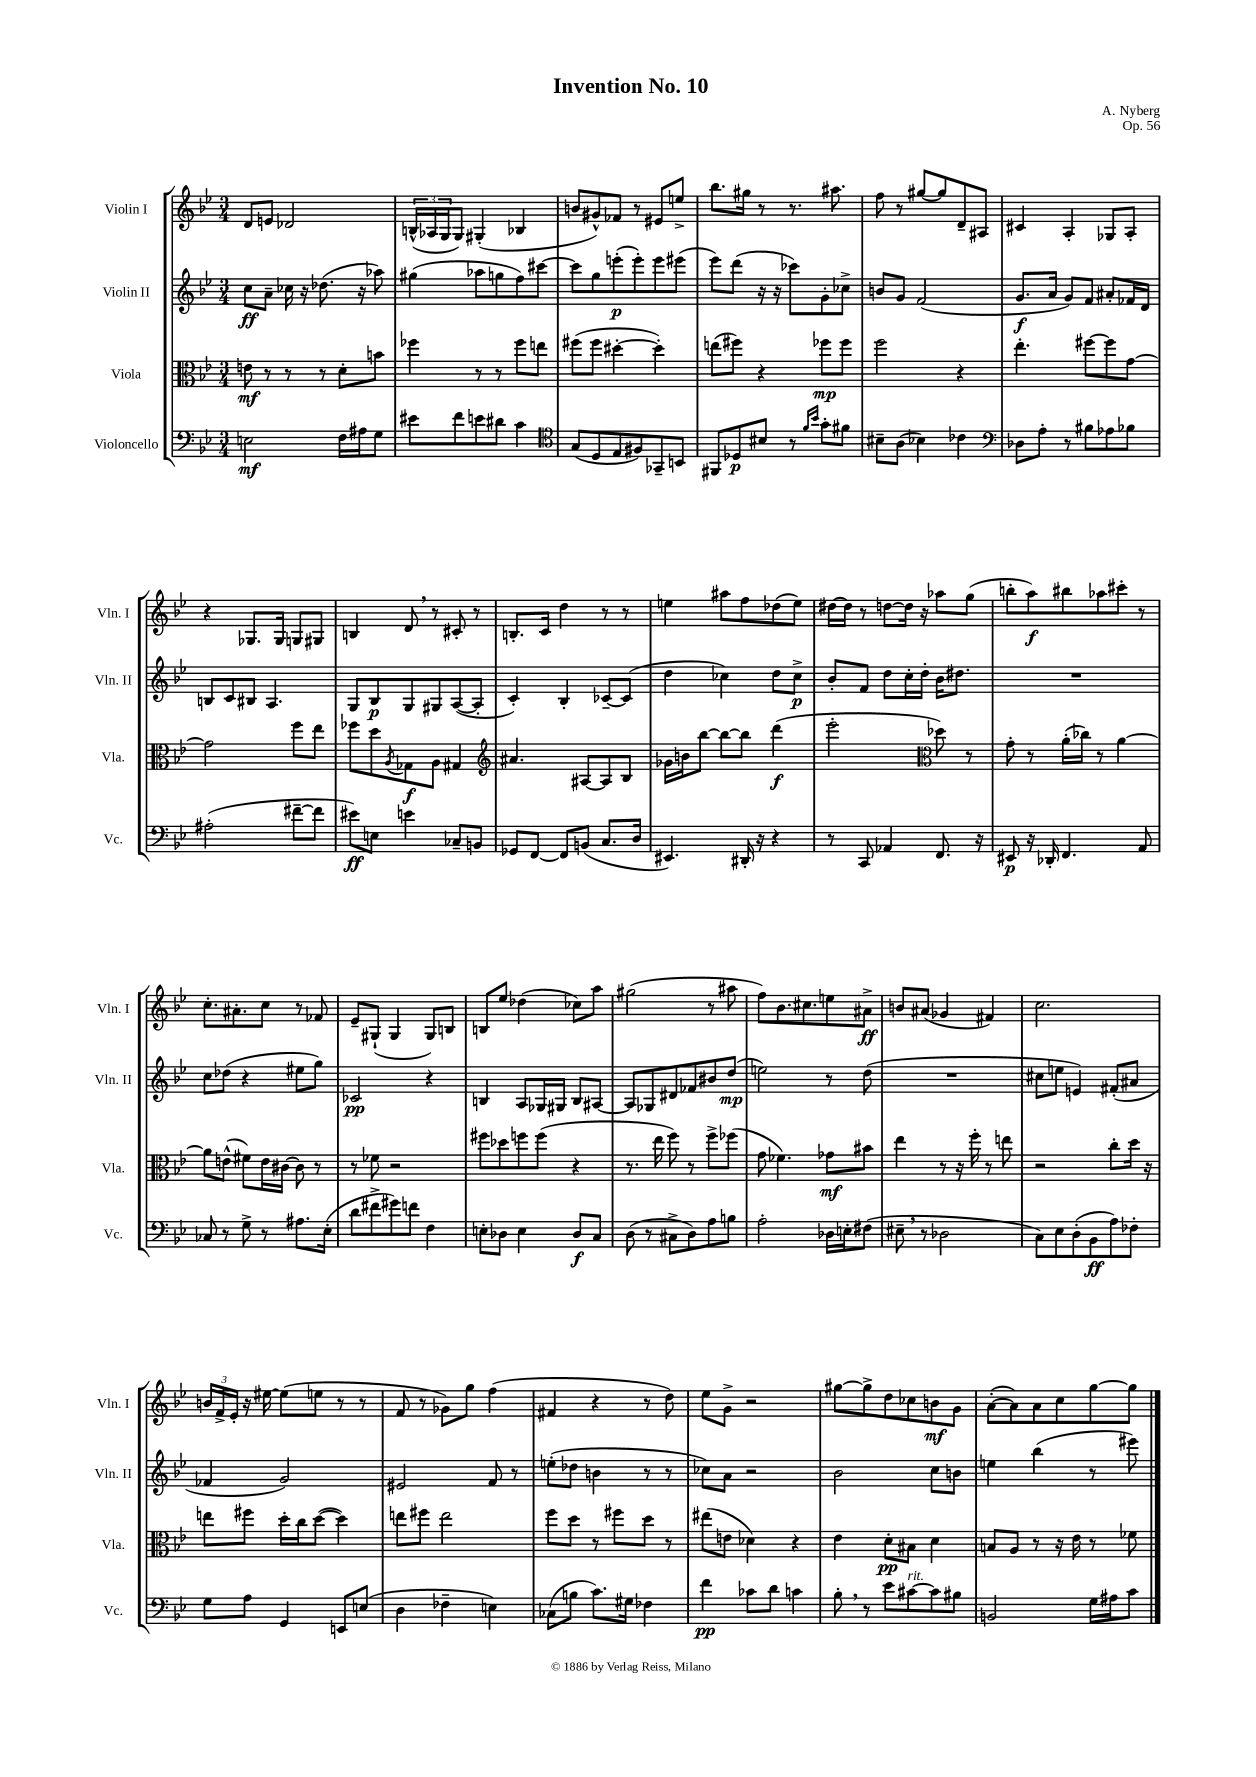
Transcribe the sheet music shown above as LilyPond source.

\header { title = "Invention No. 10" composer = "A. Nyberg" opus = "Op. 56" }
<<
\new StaffGroup <<
\new Staff = "s0" \with { instrumentName = "Violin I" shortInstrumentName = "Vln. I" } {
    \clef treble \key bes \major \numericTimeSignature \time 3/4
    d'8 e'8 des'2 |
    \tuplet 3/2 { b16-^( aes16 g16 } g8) gis4-.( bes4 |
    b'8 gis'8-^) fes'8 r8 eis'8 e''8-> |
    bes''8. gis''16 r8 r8. ais''8. |
    f''8 r8 gis''8~ gis''8 d'8-- ais8 |
    cis'4 a4-. ges8 a8-. |
    r4 ges8. ges16 g8 gis8 |
    b4 d'8 \breathe r8 cis'8-. r8 |
    b8.-. c'16 d''4 r8 r8 |
    e''4 ais''8 f''8 des''8( e''8) |
    dis''16~ dis''16 r8 d''8~ d''16 r16 aes''8 g''8( |
    b''8-. a''8\f) bis''8 aes''8 cis'''8-. r8 |
    c''8.-. ais'8.-. c''8 r8 fes'8 |
    ees'8-- gis8-!( gis4 gis8) b8 |
    b8 ees''8 des''4( ces''8) a''8 |
    gis''2( r8 ais''8 |
    f''8) bes'8. cis''8. e''8 ais'8->\ff |
    b'8 ais'8( ges'4 fis'4) |
    c''2. |
    \tuplet 3/2 { b'16 f'16-> ees'16-. } r16 eis''16~ eis''8( e''8 r8 r8 |
    f'8 r8 ges'8) g''8 f''4( |
    fis'4 r4 r8 d''8) |
    ees''8 g'8-> r2 |
    gis''8~ gis''8-> d''8 ces''8 b'8\mf g'8 |
    a'8~-.( a'8) a'8 c''8 g''8~ g''8 \bar "|." |
}
\new Staff = "s1" \with { instrumentName = "Violin II" shortInstrumentName = "Vln. II" } {
    \clef treble \key bes \major \numericTimeSignature \time 3/4
    c''8\ff a'8-- ces''16 r16 des''8.( r16 aes''8) |
    gis''4( aes''8 g''8 f''8) cis'''8~ |
    cis'''8 g''8 e'''8-.\p( e'''8-.) e'''8 eis'''8( |
    ees'''8) d'''8( r16 r16 ces'''8) g'8-. ces''8-> |
    b'8 g'8 f'2( |
    g'8.\f a'16 g'8) f'8 ais'8-. fes'16 d'16 |
    b8 c'8 bis8 a4. |
    g8 bes8\p g8 gis8 a8~( a8-. |
    c'4-.) bes4-. ces'8~-- ces'8( |
    d''4 ces''4) d''8 ces''8->\p |
    bes'8-. f'8 d''8 c''16-. d''16-. bes'16 dis''8. |
    R2. |
    c''8 des''8( r4 eis''8 g''8) |
    ces'2\pp r4 |
    b4 a8 ges16 gis16 b8 ais8~ |
    ais8 ges8 dis'8 fes'8 bis'8 d''8\mp( |
    e''2) r8 d''8( |
    R2. |
    cis''8 e''8 e'4) fis'8-.( ais'8 |
    fes'4 g'2) |
    eis'2 f'8 r8 |
    e''8-.( des''8 b'4 r8 r8 |
    ces''8) a'8 r2 |
    bes'2 c''8 b'8 |
    e''4 bes''4( r8 eis'''8) \bar "|." |
}
\new Staff = "s2" \with { instrumentName = "Viola" shortInstrumentName = "Vla." } {
    \clef alto \key bes \major \numericTimeSignature \time 3/4
    e'8\mf r8 r8 r8 d'8-. b'8 |
    fes''4 r8 r8 fes''8 e''8 |
    fis''8( fis''8 dis''4~-. dis''4-.) |
    e''8( fis''8) r4 fes''8\mp fes''8 |
    f''2 r4 |
    ees''4.-. fis''8~ fis''8 g'8~ |
    g'2 f''8 ees''8 |
    fes''8 d''8 \acciaccatura { a8 } ges8\f a8 gis4 |
    \clef treble ais'4. ais8~ ais8 bes8 |
    ges'16 b'16 bes''8~ bes''8~ bes''8 d'''4\f( |
    ees'''2-. \clef alto des''8) r8 |
    g'8-. r8 a'16-.( ces''16) r8 a'4~ |
    a'8 e'8-^( fis'8) e'16 cis'16~ cis'8 r8 |
    r8 fes'8 r2 |
    fis''8 des''8 f''8 f''8( r4 |
    r8. ees''16 f''8) r8 f''8-> fes''8( |
    g'8 fes'4.) ges'8\mf bis'8 |
    ees''4 r8 r16 f''16-. r8 e''8 |
    r2 c''8-. d''16 r16 |
    e''8 fis''8 d''16-. c''16 d''8~( d''4) |
    e''8 fis''8 e''2 |
    f''8 d''8 r8 fis''8 d''8 r8 |
    eis''8( e'8 des'4) r4 |
    ees'4 d'8-.\pp bis8 d'4 |
    b8 a8 r8 r16 ees'16 r8 fes'8 \bar "|." |
}
\new Staff = "s3" \with { instrumentName = "Violoncello" shortInstrumentName = "Vc." } {
    \clef bass \key bes \major \numericTimeSignature \time 3/4
    e2\mf f16 ais16 g8 |
    eis'8 f'8 e'8 dis'8 c'4 |
    \clef tenor g8( d8 ees8 fis8) ges,8-- b,8 |
    fis,8 des8\p bis8 r8 \grace { f'16 bes'16 } g'8-. fis'8 |
    bis8-- a8( bes4) ces'4 |
    \clef bass des8 a8-. r8 bis8 aes8 bes8 |
    ais2-.( fis'8~-- fis'8 |
    eis'8\ff) e8 e'4 ces8-- b,8 |
    ges,8 f,8~ f,8 b,8( c8. d16 |
    eis,4.) dis,16-. r16 r4 |
    r8 c,8 aes,4 f,8. r16 |
    eis,8\p r16 des,16-. f,4. a,8 |
    ces8 r8 g8-> r8 ais8. ees16-.( |
    d'8 fis'8-> gis'8) f'8 f4 |
    e8-. des8 e4 des8\f c8 |
    d8( r8 cis8-> d8) a8 b8 |
    a2-. des16 e16-. fis8( |
    eis8-- \breathe r8 des2 |
    c8) ees8 d8-.( bes,8\ff a8) fes8-. |
    g8 a8 g,4 e,8 e8( |
    d4 fes4-- e4) |
    ces8( b8 c'8.) gis16 fes4 |
    f'4\pp ces'8 d'8 c'4 |
    bes8-. \breathe r8 ees'8 cis'8~^\markup { \italic "rit." } cis'8 bis8 |
    b,2 g16 ais16 c'8 \bar "|." |
}
>>
>>
\layout { \context { \Score \remove "Bar_number_engraver" } }
